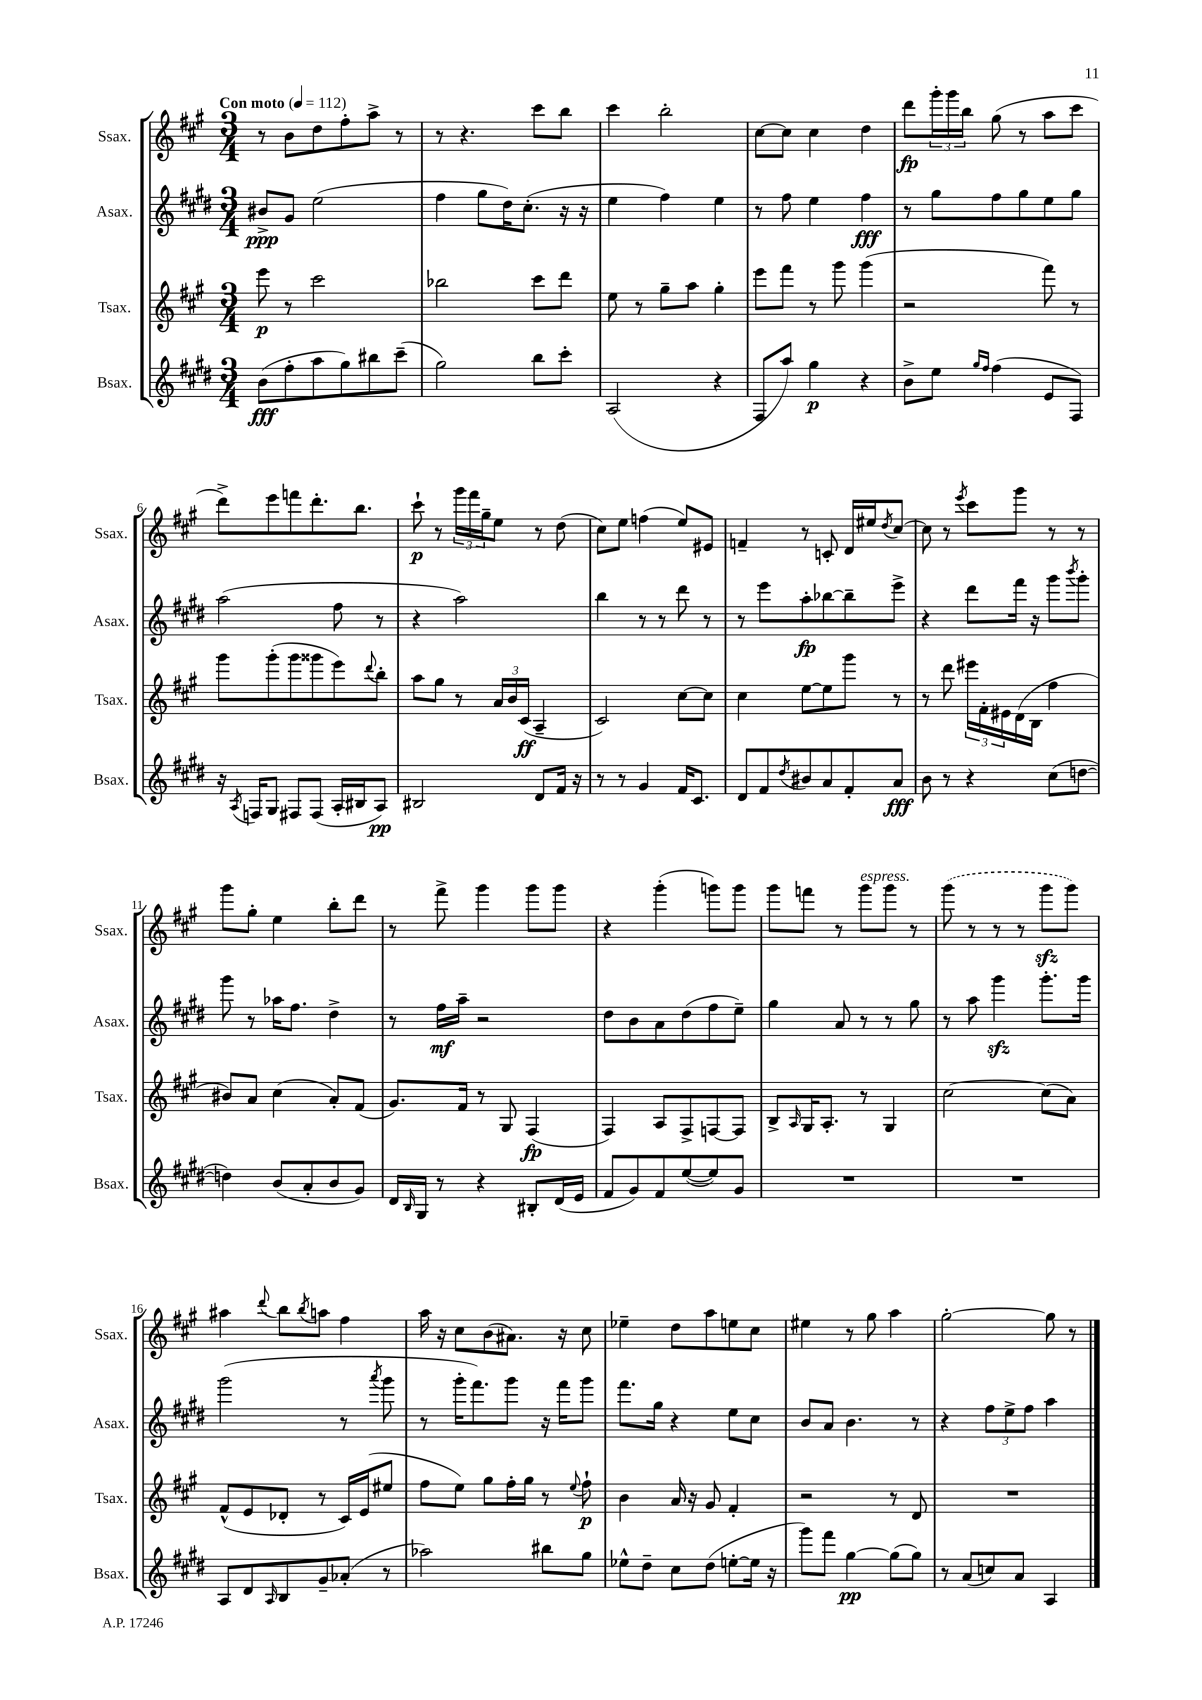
<<
\new StaffGroup <<
\new Staff = "s0" \with { instrumentName = "Ssax." shortInstrumentName = "Ssax." } {
    \clef treble \key a \major \numericTimeSignature \time 3/4 \tempo "Con moto" 4 = 112
    r8 b'8 d''8 fis''8-. a''8-> r8 |
    r8 r4. cis'''8 b''8 |
    cis'''4 b''2-. |
    cis''8~ cis''8 cis''4 d''4 |
    d'''8\fp \tuplet 3/2 { gis'''16-. gis'''16 b''16 } gis''8( r8 a''8 cis'''8 |
    d'''8->) e'''8 f'''8 d'''8.-. b''8. |
    cis'''8-!\p r8 \tuplet 3/2 { gis'''16 fis'''16 gis''16-- } e''8 r8 d''8( |
    cis''8) e''8 f''4( e''8) eis'8 |
    f'4-- r8 c'8-. d'16 eis''16 \acciaccatura { d''8 } cis''8~ |
    cis''8 r8 \acciaccatura { e'''8 } cis'''8 gis'''8 r8 r8 |
    gis'''8 gis''8-. e''4 b''8-. d'''8 |
    r8 fis'''8-> gis'''4 gis'''8 gis'''8 |
    r4 gis'''4-.( g'''8) g'''8 |
    gis'''8 f'''8 r8 gis'''8^\markup { \italic "espress." } gis'''8 r8 |
    \once \slurDashed gis'''8( r8 r8 r8 gis'''8\sfz gis'''8) |
    ais''4 \appoggiatura { d'''8 } b''8 \acciaccatura { b''8 } a''8 fis''4 |
    a''16 r16 cis''8 b'8( ais'8.) r16 cis''8 |
    ees''4-- d''8 a''8 e''8 cis''8 |
    eis''4 r8 gis''8 a''4 |
    gis''2~-. gis''8 r8 \bar "|." |
}
\new Staff = "s1" \with { instrumentName = "Asax." shortInstrumentName = "Asax." } {
    \clef treble \key e \major \numericTimeSignature \time 3/4
    bis'8->\ppp gis'8 e''2( |
    fis''4 gis''8 dis''16) cis''8.-.( r16 r16 |
    e''4 fis''4) e''4 |
    r8 fis''8 e''4 fis''4\fff |
    r8 gis''8 fis''8 gis''8 e''8 gis''8 |
    a''2( fis''8 r8 |
    r4 a''2) |
    b''4 r8 r8 dis'''8 r8 |
    r8 e'''8 a''8-.\fp bes''8~ bes''8-- e'''8-> |
    r4 dis'''8 fis'''16 r16 gis'''8 \acciaccatura { b'''8 } gis'''8-. |
    gis'''8 r8 aes''16 fis''8. dis''4-> |
    r8 fis''16\mf a''16-- r2 |
    dis''8 b'8 a'8 dis''8( fis''8 e''8--) |
    gis''4 a'8 r8 r8 gis''8 |
    r8 a''8 gis'''4\sfz gis'''8.-. gis'''16 |
    gis'''2( r8 \acciaccatura { a'''8 } gis'''8 |
    r8 gis'''16-. fis'''8.) gis'''8 r16 fis'''16 gis'''8 |
    fis'''8. gis''16 r4 e''8 cis''8 |
    b'8 a'8 b'4. r8 |
    r4 \tuplet 3/2 { fis''8 e''8-> fis''8 } a''4 \bar "|." |
}
\new Staff = "s2" \with { instrumentName = "Tsax." shortInstrumentName = "Tsax." } {
    \clef treble \key a \major \numericTimeSignature \time 3/4
    e'''8\p r8 cis'''2 |
    bes''2 cis'''8 d'''8 |
    e''8 r8 gis''8-- a''8 gis''4-. |
    e'''8 fis'''8 r8 gis'''8 gis'''4( |
    r2 fis'''8) r8 |
    gis'''8 gis'''8-.( gis'''8 gisis'''8 e'''8) \appoggiatura { d'''8 } b''8-. |
    a''8 gis''8 r8 \tuplet 3/2 { a'16 b'16 cis'16\ff( } a4-- |
    cis'2) cis''8~ cis''8 |
    cis''4 e''8~ e''8 gis'''8 r8 |
    r8 d'''8 \tuplet 3/2 { eis'''16 fis'16-. eis'16 } d'16( b16 fis''4 |
    bis'8) a'8 cis''4( a'8-.) fis'8( |
    gis'8.) fis'16 r8 gis8 fis4\fp( |
    fis4) a8 fis8-> f8~ f8 |
    b8-> \grace { a16 } gis16 a8.-. r8 gis4 |
    cis''2~ cis''8( a'8) |
    fis'8-^( e'8 des'8-. r8 cis'16) e'16( eis''8 |
    fis''8 e''8) gis''8 fis''16-. gis''16 r8 \appoggiatura { e''8 } fis''8-!\p |
    b'4 a'16 r16 gis'8 fis'4-. |
    r2 r8 d'8 |
    R2. \bar "|." |
}
\new Staff = "s3" \with { instrumentName = "Bsax." shortInstrumentName = "Bsax." } {
    \clef treble \key e \major \numericTimeSignature \time 3/4
    b'8\fff( fis''8-. a''8 gis''8) bis''8 cis'''8--( |
    gis''2) b''8 cis'''8-. |
    a2( r4 |
    fis8 a''8) gis''4\p r4 |
    b'8-> e''8 \grace { gis''16 fis''16 } fis''4( e'8 fis8) |
    r16 \acciaccatura { a8 } f16 gis8 fis8 fis8( a16-. bis16 a8\pp) |
    bis2 dis'8 fis'16 r16 |
    r8 r8 gis'4 fis'16 cis'8. |
    dis'8 fis'8 \acciaccatura { dis''8 } bis'8 a'8 fis'8-. a'8\fff |
    b'8 r8 r4 cis''8( d''8~ |
    d''4) b'8( a'8-. b'8 gis'8) |
    dis'16 \grace { b16 } gis16 r8 r4 bis8-. dis'16( e'16 |
    fis'8 gis'8) fis'8 e''8~( e''8) gis'8 |
    R2. |
    R2. |
    a8 dis'8 \grace { a16 } b8 gis'8-- aes'8-.( r8 |
    aes''2) bis''8 gis''8 |
    ees''8-^ dis''8-- cis''8 dis''8( e''8~-. e''16 r16 |
    gis'''8) fis'''8 gis''4~\pp gis''8( gis''8) |
    r8 a'8( c''8) a'8 a4 \bar "|." |
}
>>
>>
